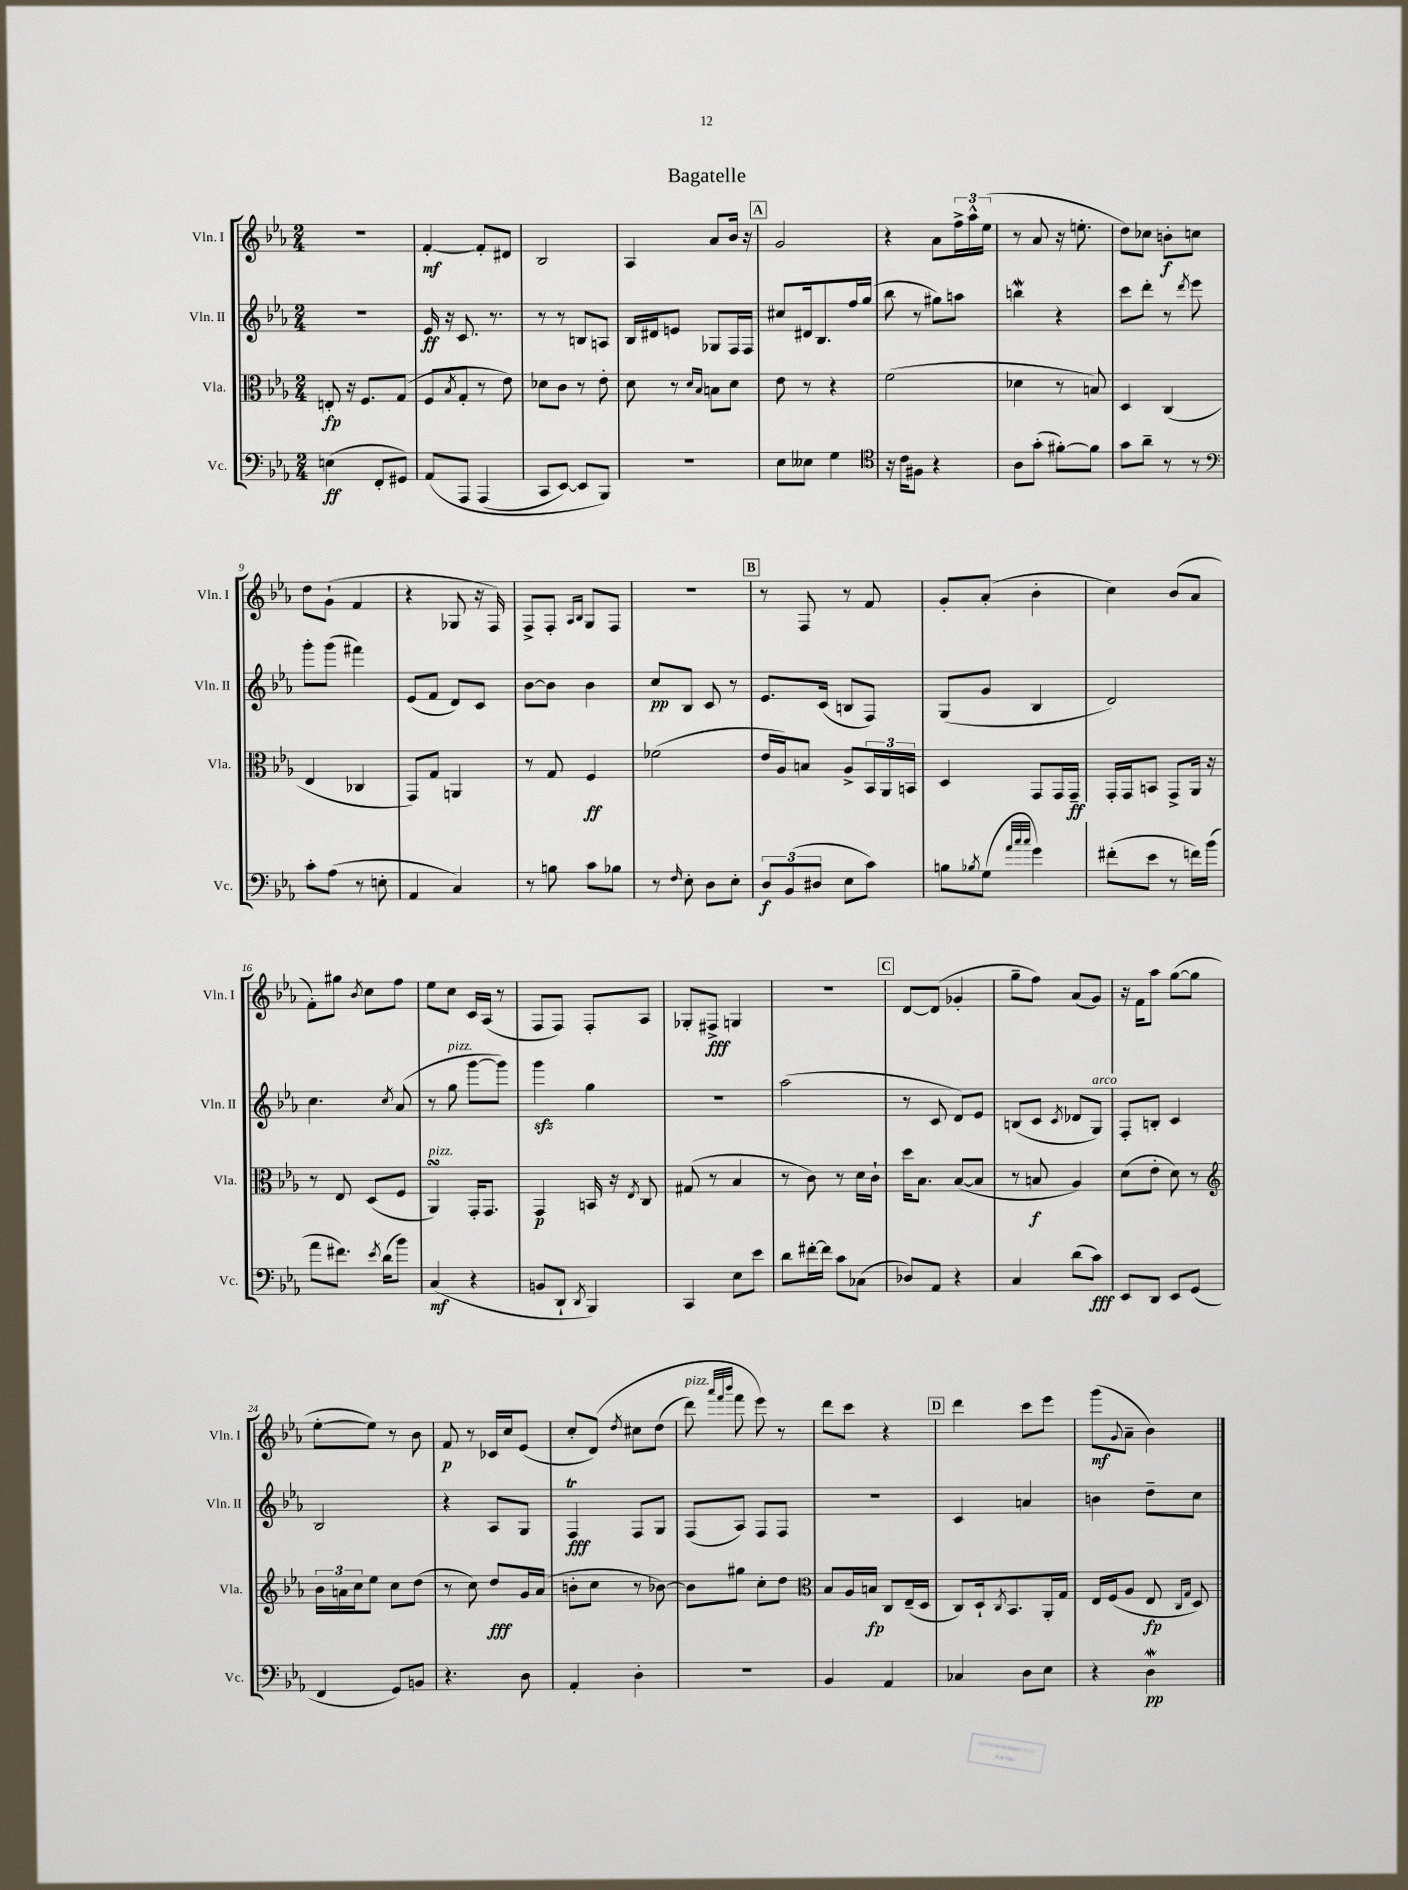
\header { title = "Bagatelle" }
<<
\new StaffGroup <<
\new Staff = "s0" \with { instrumentName = "Vln. I" shortInstrumentName = "Vln. I" } {
    \clef treble \key ees \major \numericTimeSignature \time 2/4
    r2 |
    f'4~-.\mf f'8-. dis'8 |
    bes2 |
    aes4 aes'8 bes'16 r16 |
    \mark \markup { \box "A" } g'2 |
    r4 aes'8 \tuplet 3/2 { f''16-> aes''16-^ ees''16( } |
    r8 aes'8 r16 e''8.-. |
    d''8) ces''8 b'8-.\f c''8 |
    d''8 g'8-!( f'4 |
    r4 ges8 r16 f16) |
    f8-> f8-. \grace { aes16 bes16 } g8 f8 |
    r2 |
    \mark \markup { \box "B" } r8 f8 r8 f'8 |
    g'8-. aes'8-.( bes'4-. |
    c''4) bes'8( aes'8 |
    f'8-.) gis''8 \acciaccatura { bes'8 } c''8 f''8 |
    ees''8 c''8 c'16 aes16( r8 |
    f8 f8) f8-. aes8 |
    ges8-. fis8->\fff g4 |
    r2 |
    \mark \markup { \box "C" } d'8~ d'8( ges'4-. |
    g''8-- f''8) aes'8( g'8) |
    r16 f'16 aes''8 g''8~( g''8 |
    ees''8~-. ees''8) r8 bes'8 |
    f'8\p r8 ces'16 c''16 ees'8( |
    c''8-. d'8)\( \acciaccatura { d''8 } cis''8 d''8( |
    d'''8^\markup { \italic "pizz." }) \grace { aes'''32 f'''32 bes'''32 } f'''8 ees'''8\) r8 |
    d'''8 c'''8 r4 |
    \mark \markup { \box "D" } d'''4 c'''8 ees'''8 |
    g'''8\mf( \appoggiatura { g'8 } aes'8-- bes'4) \bar "|." |
}
\new Staff = "s1" \with { instrumentName = "Vln. II" shortInstrumentName = "Vln. II" } {
    \clef treble \key ees \major \numericTimeSignature \time 2/4
    R2 |
    ees'16\ff r16 c'8. r8. |
    r8 r8 b8 a8 |
    bes16 dis'16 e'8 ges8 f16 f16 |
    \mark \markup { \box "A" } cis''8 dis'16 bes8. f''16 g''16( |
    bes''8 r8 gis''8) a''8 |
    b''4\mordent r4 |
    c'''8 d'''8-. r8 \acciaccatura { d'''8 } ees'''8 |
    g'''8-. g'''8( fis'''4) |
    ees'8( f'8 d'8) c'8 |
    bes'8~ bes'8 bes'4 |
    c''8\pp bes8 c'8 r8 |
    \mark \markup { \box "B" } ees'8. c'16( b8 f8) |
    g8( g'8 bes4 |
    d'2) |
    c''4. \acciaccatura { c''8 } aes'8( |
    r8 g''8^\markup { \italic "pizz." } g'''8~ g'''8) |
    g'''4\sfz g''4 |
    r2 |
    aes''2( |
    \mark \markup { \box "C" } r8 c'8 d'8) ees'8 |
    b8( c'8 \acciaccatura { c'8 } des'8 g8^\markup { \italic "arco" }) |
    f8-. b8-. c'4 |
    bes2 |
    r4 aes8 g8 |
    f4\trill\fff f8 g8 |
    f8( aes8) f8 f8 |
    R2 |
    \mark \markup { \box "D" } c'4 a'4 |
    b'4 d''8-- c''8 \bar "|." |
}
\new Staff = "s2" \with { instrumentName = "Vla." shortInstrumentName = "Vla." } {
    \clef alto \key ees \major \numericTimeSignature \time 2/4
    e8-.\fp r16 f8. g8( |
    f8 \acciaccatura { bes8 } g8-. r8 ees'8) |
    des'8 c'8 r8 ees'8-. |
    d'8 r8 \grace { d'16 bes16 } b8 d'8 |
    \mark \markup { \box "A" } ees'8 r8 r4 |
    f'2( |
    des'4 r8 b8) |
    d4 c4( |
    ees4 ces4 |
    g,8) g8 a,4 |
    r8 g8 f4\ff |
    fes'2( |
    \mark \markup { \box "B" } ees'16 aes16) b8 aes8-> \tuplet 3/2 { bes,16 aes,16 b,16 } |
    d4 g,8 g,16 g,16--\ff |
    g,16-. g,16 b,8 g,8-> aes,16 r16 |
    r8 ees8 d8( f8 |
    aes,4\turn^\markup { \italic "pizz." }) g,16-. g,8. |
    g,4\p b,16 r16 \acciaccatura { ees8 } c8 |
    gis8( r8 bes4 |
    r8 c'8) r8 d'16 c'16-! |
    \mark \markup { \box "C" } d''16 bes8. bes8~( bes8 |
    r8 b8\f aes4) |
    d'8( ees'8-. d'8) r8 |
    \clef treble \tuplet 3/2 { bes'16 a'16 c''16 } ees''8 c''8 d''8( |
    r8 c''8) d''8\fff g'16 aes'16( |
    b'8-. c''8 r8 bes'8~) |
    bes'8 gis''8 c''8-. d''8 |
    \clef alto bes8 aes16 b16\fp c8 ees16--( d16 |
    \mark \markup { \box "D" } c8) d16-! \acciaccatura { c8 } bes,8. aes,16-. g16 |
    ees16 f16( aes8 ees8\fp \grace { c16 g16 } d8) \bar "|." |
}
\new Staff = "s3" \with { instrumentName = "Vc." shortInstrumentName = "Vc." } {
    \clef bass \key ees \major \numericTimeSignature \time 2/4
    e4\ff( f,8-. gis,8) |
    aes,8\( aes,,8 aes,,4( |
    c,8 ees,8~) ees,8 bes,,8\) |
    R2 |
    \mark \markup { \box "A" } ees8 eeses8 g4 |
    \clef tenor r16 c'16 fis8 r4 |
    aes8 g'8-.( fis'8~-.) fis'8 |
    g'8 aes'8-- r8 r8 |
    \clef bass c'8-. aes8( r8 e8-. |
    aes,4 c4) |
    r8 b8 c'8 bes8 |
    r8 \grace { f16 } ees8-. d8 ees8-. |
    \mark \markup { \box "B" } \tuplet 3/2 { d8\f bes,8( dis8 } ees8 c'8) |
    b8 \acciaccatura { bes8 } g8( \grace { aes'32 c''32 c''32 } g'4) |
    fis'8-.( ees'8 r8 f'16) bes'16( |
    aes'8 fis'8.) \acciaccatura { ees'8 } d'16( bes'8) |
    c4\mf( r4 |
    b,8 d,8-! \acciaccatura { d,8 } bes,,4) |
    c,4 ees8 ees'8 |
    d'8 fis'16~-. fis'16 c'8 ces8( |
    \mark \markup { \box "C" } des8) aes,8 r4 |
    c4 d'8( c'8\fff) |
    ees,8 d,8 ees,8 g,8( |
    f,4 g,8) b,8 |
    r4. d8 |
    aes,4-. d4-. |
    r2 |
    bes,4 aes,4 |
    \mark \markup { \box "D" } ces4 d8 ees8 |
    r4 d4\mordent\pp \bar "|." |
}
>>
>>
